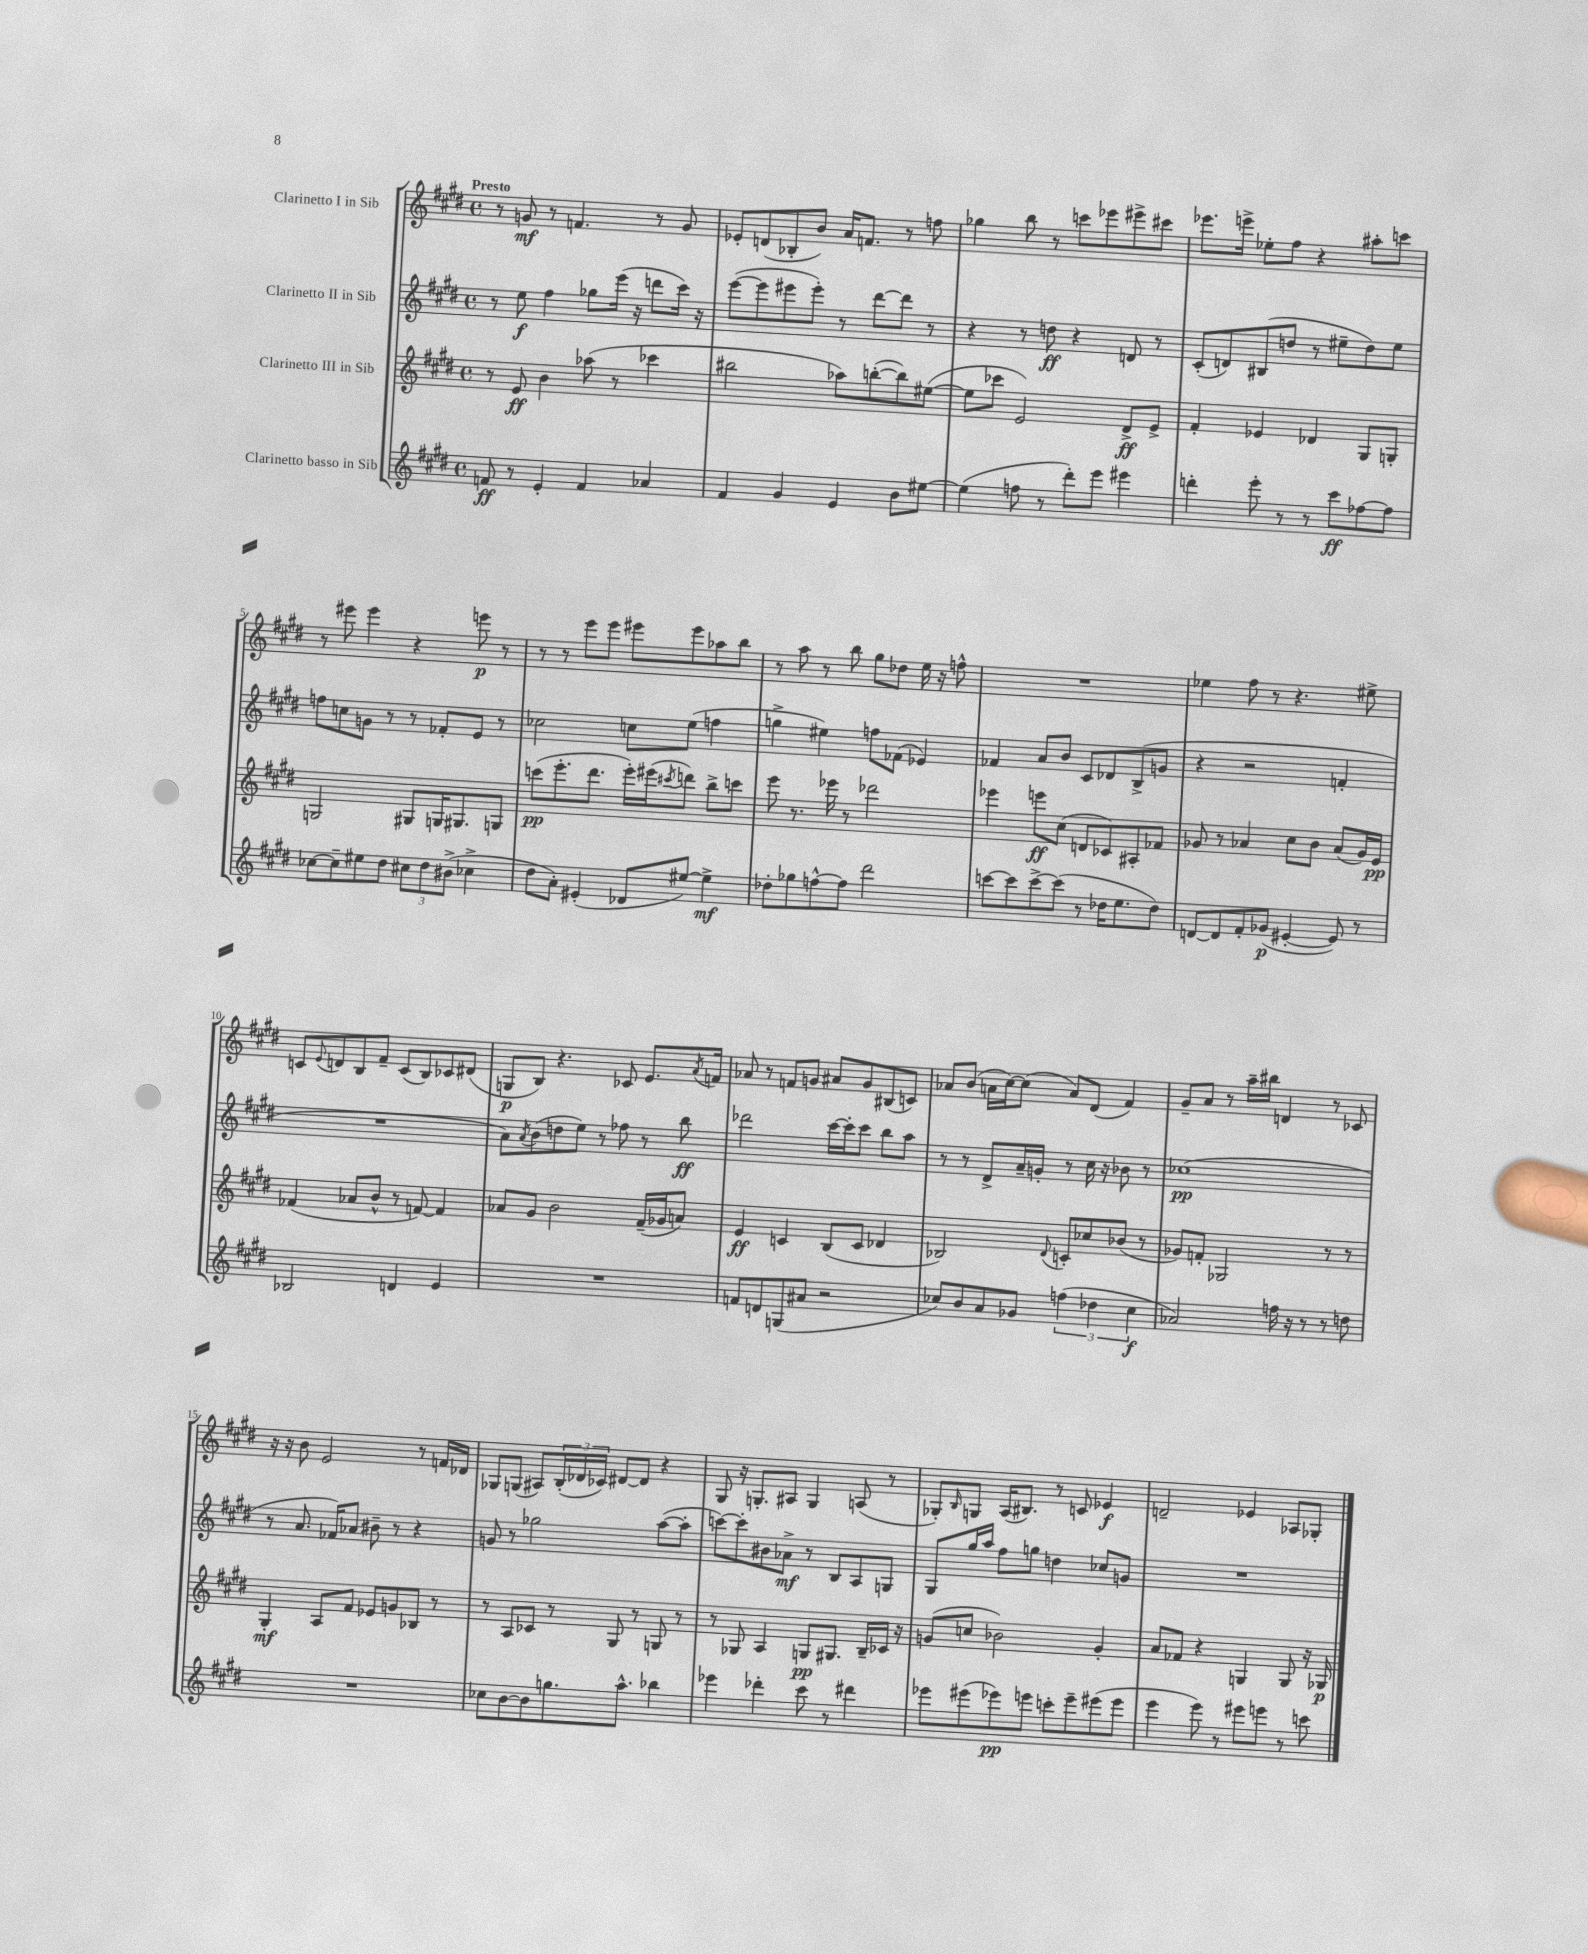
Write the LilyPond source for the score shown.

<<
\new StaffGroup <<
\new Staff = "s0" \with { instrumentName = "Clarinetto I in Sib" } {
    \clef treble \key e \major \defaultTimeSignature \time 4/4 \tempo "Presto"
    r8 g'8\mf r8 f'4. r8 g'8 |
    ees'8-. d'8( bes8-. b'8) a'16 f'8. r8 f''8 |
    ges''4 b''8 r8 c'''8 ees'''8 eis'''8-> cis'''8 |
    ees'''8. e'''16-> ees''8-. fis''8 r4 ais''8-. c'''8 |
    r8 eis'''8 eis'''4 r4 e'''8\p r8 |
    r8 r8 e'''8 e'''8 eis'''8 eis'''8 aes''8 b''8 |
    r8 a''8 r8 b''8 gis''8 des''8 e''16 r16 f''8-^ |
    R1 |
    ees''4 fis''8 r8 r4. eis''8-> |
    c'8 \appoggiatura { e'8 } d'8 b8 fis'8-- c'8( b8) ces'8 dis'8( |
    g8\p b8) r4. ces'8 e'8. \acciaccatura { a'8 } f'16 |
    aes'8 r8 f'8 g'8 ais'8 g'8 bis8( c'8) |
    aes'8 b'8( a'16 cis''16~) cis''8( a'8) dis'8( fis'4) |
    gis'8-- a'8 r8 a''16-- bis''16 d'4 r8 ces'8 |
    r16 r16 b'8 e'2 r8 f'16 des'16 |
    ges8 g8( ais8) \tuplet 3/2 { b16-.( des'16 ces'16) } dis'8~ dis'8 r4 |
    gis8 r16 g8.-. ais8 g4 a8( r8 |
    ges8-.) \grace { b16 } g8 a16( bis8.) r8 c'8 ees'4\f |
    d'2-- ees'4 aes8 ges8-. \bar "|." |
}
\new Staff = "s1" \with { instrumentName = "Clarinetto II in Sib" } {
    \clef treble \key e \major \defaultTimeSignature \time 4/4
    r8 e''8\f fis''4 ges''8 e'''16( r16 d'''8 cis'''16) r16 |
    e'''8~( e'''8 eis'''8 eis'''8-.) r8 dis'''8~ dis'''8 r8 |
    r4 r8 d''8\ff r4 d'8 r8 |
    cis'8-.( d'8) bis8( d''8 r8 eis''8-- d''8) eis''8 |
    f''8 c''8 g'8 r8 r8 fes'8-. e'8 r8 |
    ces''2 c''8 e''8( f''4 |
    g''4-> eis''4) f''8 fes'8( ees'4) |
    fes'4 a'8 b'8 cis'8 des'8 b8->( g'8 |
    r4 r2 f'4-. |
    R1 |
    a'8) \acciaccatura { a'8 } b'8( d''8 e''8) r8 fes''8 r8 b''8\ff |
    des'''2 cis'''16~ cis'''16-. cis'''8 b''8 a''8 |
    r8 r8 dis'8-> a'16-- g'16-. r8 cis''16 r16 bes'8 r8 |
    ces''1\pp( |
    r8 a'8. fes'16) aes'8 bis'8-- r8 r4 |
    g'8 r8 ges''2 a''8~( a''8-. |
    c'''8~) c'''8-. bis'8 aes'8->\mf r8 b8 a8 g8 |
    gis8 gis''16 a''16 fis''8 g''8 d''4 ces''8 g'8 |
    R1 \bar "|." |
}
\new Staff = "s2" \with { instrumentName = "Clarinetto III in Sib" } {
    \clef treble \key e \major \defaultTimeSignature \time 4/4
    r8 e'8\ff b'4 aes''8( r8 ces'''4 |
    bis''2 aes''8) b''8~-.( b''8) eis''8~( |
    eis''8 ces'''8 e'2) dis'8->\ff e'8-> |
    fis'4-. ees'4 des'4 gis8 g8-. |
    g2 gis8 g16 gis8. g8 |
    c'''8\pp( e'''8.-. dis'''8. e'''16-.) eis'''16( \acciaccatura { cis'''8 } d'''8) b''8-> c'''8 |
    e'''8 r8. ees'''16 r8 des'''2 |
    ees'''4 e'''8\ff cis''8( d'8 ces'8) ais8-. fes'8 |
    ges'8 r8 aes'4 cis''8 b'8 aes'8( ges'16) e'16\pp |
    fes'4( aes'8 b'8-^ r8 f'8~) f'4 |
    aes'8 gis'8 b'2 fis'16--( ges'16 a'8) |
    e'4\ff c'4 b8( c'8 des'4 |
    bes2) \appoggiatura { dis'8 } c'8-. ces''8 bes'8( r8 |
    ges'8) f'8-. ges2 r8 r8 |
    gis4-.\mf a8 fis'8 ees'8 g'8 bes8 r8 |
    r8 a8 ces'8 r8 gis8 r8 g8 r8 |
    r8 ges8 a4 g8\pp gis8. b16-- ces'16 r16 |
    g'8( c''8 bes'2) g'4-. |
    a'8 fes'8 r4 g4 g8 r16 ges16\p \bar "|." |
}
\new Staff = "s3" \with { instrumentName = "Clarinetto basso in Sib" } {
    \clef treble \key e \major \defaultTimeSignature \time 4/4
    f'8\ff r8 e'4-. f'4 aes'4 |
    fis'4 gis'4 e'4 b'8 eis''8~ |
    eis''4( f''8 r8 dis'''8-.) e'''8 eis'''4 |
    d'''4-. e'''8-. r8 r8 cis'''8\ff fes''8~ fes''8 |
    ces''8~ ces''8-- eis''8 dis''8 \tuplet 3/2 { cis''8 dis''8 bis'8->( } ces''4-> |
    dis''8 a'8-.) eis'4-.( des'8 eis''8~) eis''4->\mf |
    des''8-. ges''8 f''8~-^ f''8 dis'''2 |
    c'''8~ c'''8 c'''8~-> c'''8( r8 des''16 e''8. des''8) |
    d'8~ d'8 fis'8-. ges'8\p( eis'4~-. eis'8) r8 |
    bes2 d'4 e'4 |
    R1 |
    f'8 d'8 g8( ais'8 r2 |
    ces''8) b'8 a'8 ges'8 \tuplet 3/2 { f''4( des''4 ces''4\f } |
    aes'2) f''16 r16 r8 r8 d''8 |
    R1 |
    ces''8 b'8~ b'8 g''8. a''8.-^ bes''4 |
    ees'''4 des'''4-. cis'''8 r8 dis'''4 |
    ees'''8 eis'''8( ees'''8\pp) e'''8 c'''8-. e'''8-- eis'''8( eis'''8 |
    e'''4 e'''8) r8 eis'''8 e'''8 r8 c'''8 \bar "|." |
}
>>
>>
